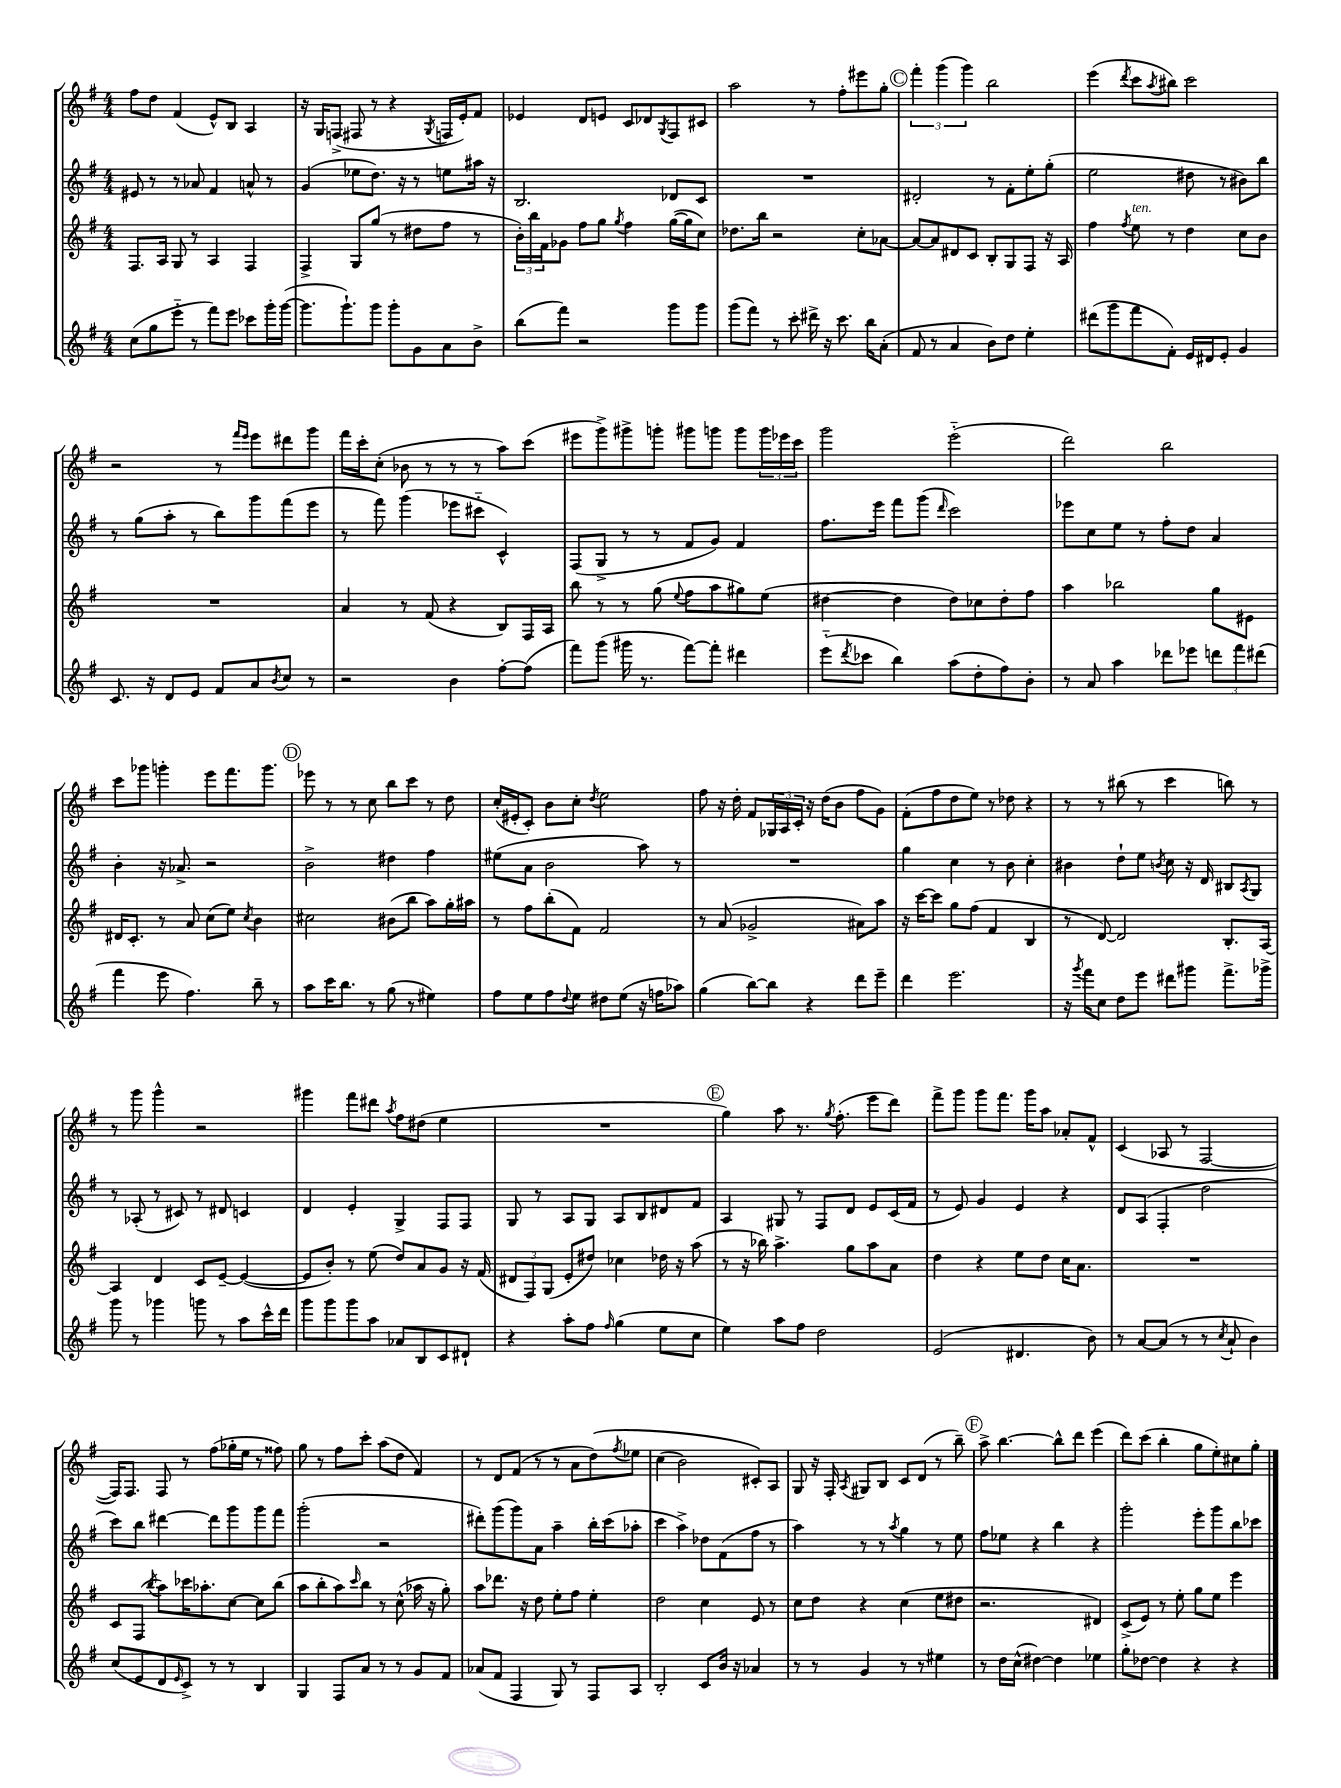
<<
\new StaffGroup <<
\new Staff = "s0" {
    \clef treble \key g \major \numericTimeSignature \time 4/4
    fis''8 d''8 fis'4( e'8-^) b8 a4 |
    r16 g16 f8->( fis8 r8 r4 \acciaccatura { g8 } f16 e'16-.) fis'8 |
    ees'4 d'8 e'8 c'8 des'8 \acciaccatura { g8 } fis8 cis'8 |
    a''2 r8 fis''8-. eis'''8 g''8-. |
    \mark \markup { \circle "C" } \tuplet 3/2 { fis'''4-. g'''4( g'''4) } b''2 |
    e'''4( \acciaccatura { d'''8 } c'''8 \acciaccatura { a''8 } bis''8) c'''2 |
    r2 r8 \grace { fis'''16 e'''16 } e'''8 dis'''8 g'''8 |
    fis'''16 c'''16-. c''8-.( bes'8 r8 r8 r8 a''8) c'''8( |
    eis'''8 g'''8->) gis'''8-> g'''8-. gis'''8 g'''8 g'''8 \tuplet 3/2 { g'''16 ees'''16 c'''16 } |
    g'''2 e'''2-_( |
    d'''2) b''2 |
    c'''8 ges'''8 g'''4-. e'''8 fis'''8. g'''8. |
    \mark \markup { \circle "D" } ees'''8 r8 r8 c''8 b''8 c'''8 r8 d''8 |
    c''16-.( eis'16-. c'8-.) b'8 c''8-. \acciaccatura { d''8 } e''2 |
    fis''8 r16 d''16-. fis'8 \tuplet 3/2 { ges16 a16 c'16-. } r16 d''16( b'8 fis''8 g'8) |
    fis'8-.( fis''8 d''8 e''8) r8 des''8 r4 |
    r8 r8 bis''8( r8 c'''4 b''8) r8 |
    r8 g'''8 g'''4-^ r2 |
    gis'''4 fis'''8 dis'''8 \acciaccatura { a''8 } fis''8 dis''8( e''4 |
    R1 |
    \mark \markup { \circle "E" } g''4) a''8 r8. \acciaccatura { g''8 } fis''8.-.( e'''8 d'''8) |
    fis'''8-> g'''8 g'''8 fis'''8. g'''16 a''8 aes'8-. fis'8-^ |
    c'4( aes8 r8 fis2~ |
    fis16) fis8. fis8 r8 fis''8( ges''16-. e''16 r8 fisis''8) |
    g''8 r8 fis''8 c'''8-. a''8( d''8 fis'4) |
    r8 d'8 fis'8( r8 r8 a'8 d''8)\( \acciaccatura { fis''8 } ees''8 |
    c''4( b'2) cis'8-.\) a8 |
    g8 r16 fis16-. \acciaccatura { a8 } gis8 b8 c'8 d'8( r8 b''8--) |
    \mark \markup { \circle "F" } a''8-> b''4.~ b''8-^ d'''8 e'''4( |
    d'''8) c'''8( b''4-. g''8 e''8-.) cis''8 g''8-. \bar "|." |
}
\new Staff = "s1" {
    \clef treble \key g \major \numericTimeSignature \time 4/4
    eis'8 r8 r8 aes'8 fis'4 a'8-^ r8 |
    g'4( ees''8 d''8.) r16 r8 e''8 ais''16 r16 |
    b2. des'8 c'8 |
    R1 |
    \mark \markup { \circle "C" } dis'2-. r8 fis'8-. e''8-. g''8-.( |
    e''2 dis''8 r8 bis'8) b''8 |
    r8 g''8( a''8-. r8 b''8) g'''8 fis'''8( e'''8 |
    r8 fis'''8) g'''4( ees'''8 cis'''8-_ c'4-^) |
    fis8( g8-> r8 r8 fis'8 g'8) fis'4 |
    fis''8. e'''16 fis'''8 g'''8( \grace { d'''16 } c'''2) |
    ees'''8 c''8 e''8 r8 fis''8-. d''8 a'4 |
    b'4-. r16 aes'8.-> r2 |
    \mark \markup { \circle "D" } b'2-> dis''4 fis''4 |
    eis''8( a'8 b'2 a''8) r8 |
    R1 |
    g''4 c''4 r8 b'8 c''4-. |
    bis'4 d''8-! e''8 \acciaccatura { b'8 } c''8 r16 d'16 bis8 \acciaccatura { a8 } g8 |
    r8 aes8-.( r8 cis'8) r8 dis'8 c'4 |
    d'4 e'4-. g4-> fis8 fis8 |
    g8 r8 a8 g8 a8 b8 dis'8 fis'8 |
    \mark \markup { \circle "E" } a4 gis8 r8 fis8 d'8 e'8 c'16( fis'16 |
    r8 e'8) g'4 e'4 r4 |
    d'8 a8( fis4-. d''2 |
    c'''8) b''8 dis'''4~ dis'''8 g'''8 g'''8 fis'''8 |
    g'''2-.( r2 |
    dis'''8-.) g'''8( g'''8) a'8 a''4-- b''16-. c'''16( aes''8-. |
    c'''4 a''4->) des''8 fis'8( fis''8 r8 |
    a''4) r8 r8 \acciaccatura { a''8 } g''4 r8 e''8 |
    \mark \markup { \circle "F" } fis''8 ees''8 r4 b''4 r4 |
    g'''2-. e'''8-. g'''8 b''8 ces'''8 \bar "|." |
}
\new Staff = "s2" {
    \clef treble \key g \major \numericTimeSignature \time 4/4
    fis8. a16 g8 r8 a4 fis4 |
    fis4-> g8 g''8( r8 dis''8 fis''8 r8 |
    \tuplet 3/2 { b'16-.) b''16 fis'16 } ges'8 fis''8 g''8 \acciaccatura { g''8 } fis''4 g''16~( g''16 c''8) |
    des''8. b''16 r2 c''8-. aes'8~ |
    \mark \markup { \circle "C" } aes'8~ aes'8 dis'8 c'8 b8-. g8 fis8 r16 a16 |
    fis''4 \acciaccatura { fis''8 } e''8^\markup { \italic "ten." } r8 d''4 c''8 b'8 |
    R1 |
    a'4 r8 fis'8( r4 b8) fis16 a16 |
    b''8 r8 r8 g''8( \appoggiatura { e''8 } fis''8 a''8 gis''8) e''8( |
    dis''4~ dis''4 dis''8) ces''8 dis''8-. fis''8 |
    a''4 bes''2 g''8 eis'8 |
    dis'16 c'8.-. r8 a'8 c''8( e''8) \acciaccatura { c''8 } b'4 |
    \mark \markup { \circle "D" } cis''2 bis'8( b''8 a''8) g''16-. ais''16 |
    r8 fis''8 b''8-.( fis'8) fis'2 |
    r8 a'8( ges'2-> ais'8) a''8 |
    r16 c'''16~ c'''8 g''8 fis''8( fis'4 b4 |
    r8 d'8~) d'2 b8.-. a16~ |
    a4 d'4 c'8 e'8~-- e'4~( |
    e'8 b'8-.) r8 e''8( d''8) a'8 g'8 r16 fis'16( |
    \tuplet 3/2 { dis'8 fis8) g8( } e'8-. dis''8) ces''4 des''16 r16 a''8( |
    \mark \markup { \circle "E" } r8 r16 bes''16) a''4.-> g''8 a''8 a'8 |
    d''4 r4 e''8 d''8 c''16 a'8. |
    R1 |
    c'8 fis8( \acciaccatura { b''8 } a''8) ces'''16 aes''8.-. c''8~ c''8 b''8( |
    a''8 b''8-. a''8) \grace { c'''16 } b''8 r8 c''8-^( aes''16 r16 g''8-.) |
    a''8 des'''8. r16 d''8 e''8-. fis''8 e''4-. |
    d''2 c''4 e'8 r8 |
    c''8 d''8 r4 c''4( e''8 dis''8 |
    \mark \markup { \circle "F" } r2. dis'4) |
    c'8->( e'8) r8 e''8-. g''8 e''8 e'''4 \bar "|." |
}
\new Staff = "s3" {
    \clef treble \key g \major \numericTimeSignature \time 4/4
    c''8( g''8 e'''8-_ r8 fis'''8) e'''8 ces'''8 g'''16-. g'''16~( |
    g'''8. g'''8.-!) g'''8 g'''8-. g'8 a'8 b'8-> |
    b''8( fis'''8) r2 g'''8 g'''8 |
    g'''8( fis'''8) r8 c'''8-. dis'''16-> r16 c'''8. b''16 a'8-.( |
    \mark \markup { \circle "C" } fis'8 r8 a'4 b'8) d''8 e''4-. |
    dis'''8( g'''8 fis'''8 fis'8-.) e'16 dis'16 e'8-. g'4 |
    c'8. r16 d'8 e'8 fis'8 a'8 \acciaccatura { b'8 } c''8 r8 |
    r2 b'4 fis''8~-. fis''8( |
    fis'''8) g'''8( gis'''16 r8. fis'''8~) fis'''8-. dis'''4 |
    e'''8-_( \acciaccatura { d'''8 } ces'''8 b''4) a''8( d''8-. fis''8) b'8-. |
    r8 a'8 a''4 des'''8 ees'''8 \tuplet 3/2 { d'''8 fis'''8 dis'''8( } |
    fis'''4 e'''8 fis''4.) b''8-- r8 |
    \mark \markup { \circle "D" } a''8 c'''16 b''8. r8 g''8( r8 eis''4) |
    fis''8 e''8 fis''8 \appoggiatura { d''8 } e''8 dis''8 e''8( r16 f''16 aes''8) |
    g''4( b''8~) b''8 r4 d'''8 e'''8-- |
    d'''4 e'''2. |
    r16 \acciaccatura { g'''8 } fis'''16 c''8 d''8 e'''8 dis'''8 gis'''8 fis'''8.-> ges'''16-> |
    g'''8 r8 ges'''4 g'''8 r8 a''8 c'''16-^ d'''16 |
    g'''8 g'''8 g'''8 a''8 aes'8 b8 c'8 dis'8-! |
    r4 a''8-. fis''8 \grace { fis''16 } g''4( e''8 c''8 |
    \mark \markup { \circle "E" } e''4) a''8 fis''8 d''2 |
    e'2( dis'4. b'8) |
    r8 a'8~ a'8( r8 r8 \acciaccatura { c''8 } a'8-! b'4) |
    c''8( e'8 d'8 \grace { e'16 } c'8->) r8 r8 b4 |
    g4 fis8 a'8 r8 r8 g'8 fis'8 |
    aes'8( fis'8 fis4 g8) r8 fis8 a8 |
    b2-. c'8 b'16 r16 aes'4 |
    r8 r8 g'4 r8 r8 eis''4 |
    \mark \markup { \circle "F" } r8 d''16 c''16-^( dis''4~) dis''4 ees''4 |
    g''8-. des''8~ des''4 r4 r4 \bar "|." |
}
>>
>>
\layout { \context { \Score \remove "Bar_number_engraver" } }
